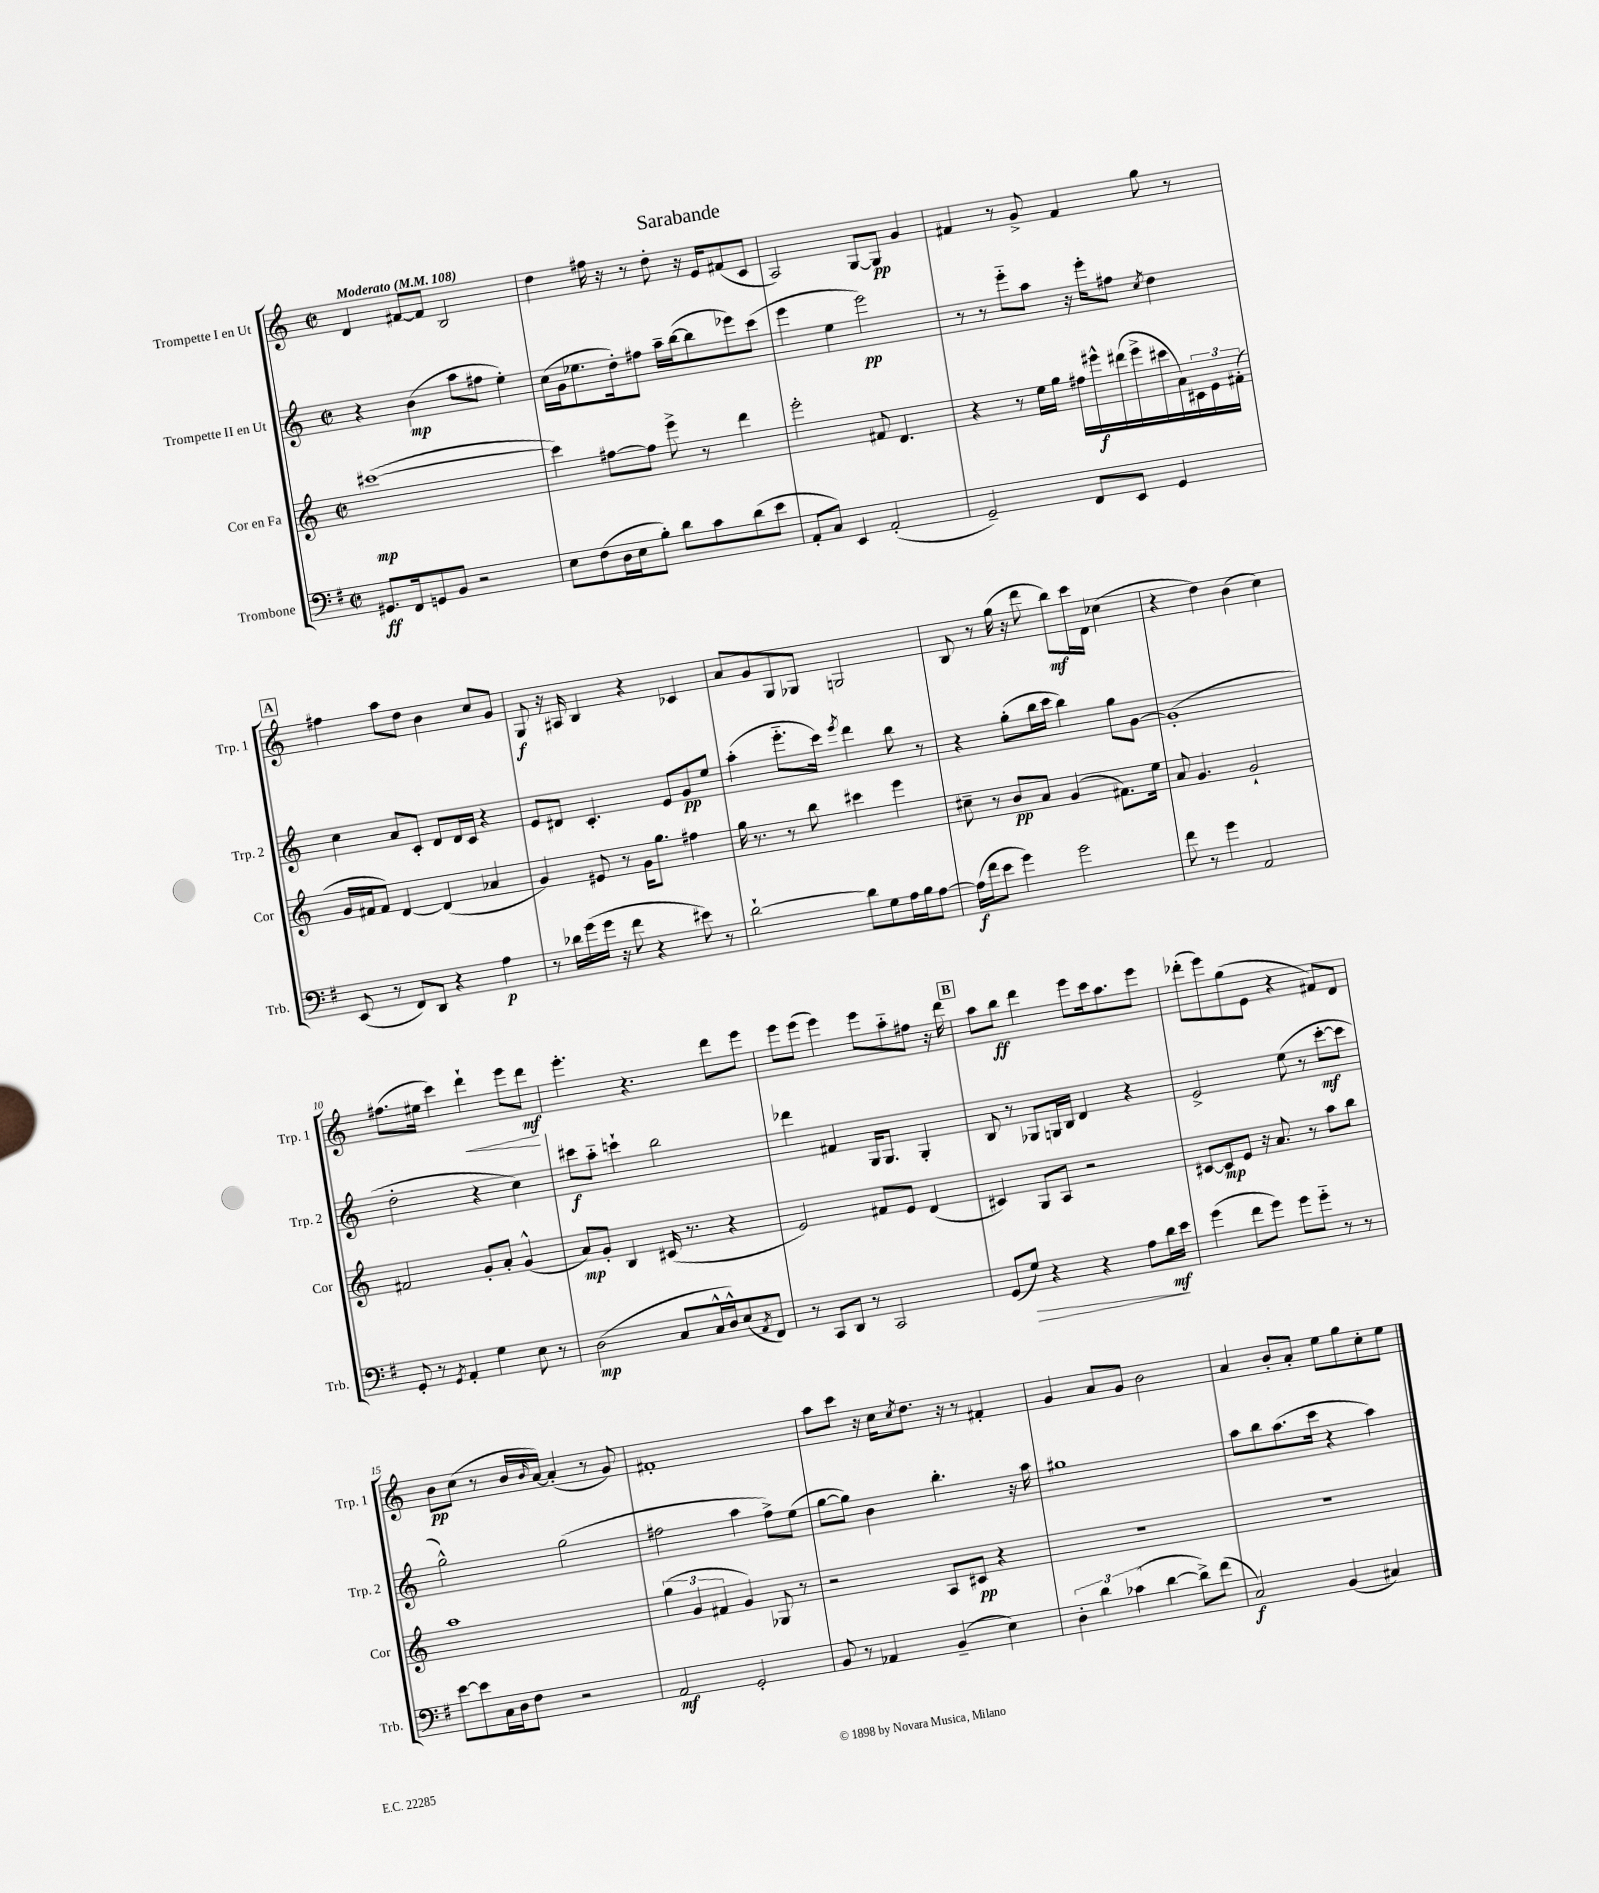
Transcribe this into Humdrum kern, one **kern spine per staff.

**kern	**kern	**kern	**kern
*staff4	*staff3	*staff2	*staff1
*clefF4	*clefG2	*clefG2	*clefG2
*k[f#]	*k[]	*k[]	*k[]
*M2/2	*M2/2	*M2/2	*M2/2
*met(c|)	*met(c|)	*met(c|)	*met(c|)
*MM108	*MM108	*MM108	*MM108
8.GG#/L	([1ccc#	4r	4d/
16FF#/k	.	.	.
8GG/	.	(4b\	[8f#/L
8BB/J	.	.	8f#/]J
2r	.	8aa\L	2B/
.	.	8ff#\J	.
.	.	4ee'\)	.
=	=	=	=
8E\L	4ccc#\])	(16cc\LL	4dd\
.	.	16g\J	.
(8F#\	.	8.ee-\	.
16D\L	[8ff#\L	.	16ff#\
16E\J	.	16dd'\k)	16r
8B'\J)	8ff#\]J	8ff#\J	8r
8d\L	8eee^\	16aa~\LL	8dd'\
.	.	([16bb\J	.
8c\	8r	8bb\]	16r
.	.	.	16e/LK
(8d\	4ddd\	8eee-\)	(8f#/
8e\J	.	(8ccc\J	8c/J
=	=	=	=
8AA'/L	2eee'\	4eee\	2A/)
8C/J)	.	.	.
4EE/	.	4ee\	.
(2AA'/	8f#/	2eee\)	[8G/L
.	4.d/	.	8G/]J
.	.	.	4g/
=	=	=	=
2GG~/)	4r	8r	4f#/
.	.	8r	.
.	8r	8eee'~\L	8r
.	16ee\LL	8aa\J	8g^/
.	16gg\JJ	.	.
8FF#/L	16ff#\LL	16r	4f#/
.	16eee#^^\	16eee'\LK	.
8EE/J	(16ddd#\	8ff#\J	.
.	16eee#^\	.	.
.	.	8qcc/	.
4GG/	16ccc#\	4dd\	8gg\
.	16a\)	.	.
.	24c#\	.	8r
.	24e\	.	.
.	(24f#'\JJ	.	.
=	=	=	=
(8EE/	16g/LL	4cc\	4ff#\
.	16f#/J	.	.
8r	8f#/J)	.	.
8FF#/L)	[4d/	8a/L	8aa\L
8DD/J	.	8c'/J	8dd\J
4r	(4d/]	8d/L	4b\
.	.	16d/L	.
.	.	16c/JJ	.
4A\	4a-/	4r	8cc/L
.	.	.	8g/J
=	=	=	=
8r	4g/)	8e/L	8G/
16d-\LL	.	8d#/J	16r
(16g\	.	.	16A#/
16g\JJ	8e#/	4.c'/	4B/
16r	.	.	.
8f#\	8r	.	.
4r	16g\LK	.	4r
.	8.gg\J	.	.
.	.	8e/L	.
8e#\)	4ff#\	8g/	4c-/
8r	.	8ee/J	.
=	=	=	=
[2d`\	16gg\	(4aa'\	8a/L
.	8.r	.	.
.	.	.	8g/
.	8r	8.eee'~\L	8G/
.	8bb\	.	8G-/J
.	.	16ccc\Jk)	.
.	.	8qeee/	.
8d\]L	4ccc#\	4ddd\	2G/
8G\	.	.	.
16A\L	4eee\	8bb\	.
16B\J	.	.	.
[8A\J	.	8r	.
=	=	=	=
(16A\]LL	8cc#~\	4r	8B/
16f#\J	.	.	.
8e\J	8r	.	8r
4g\)	8b/L	(8gg'\L	(16gg\
.	.	.	16r
.	8a/J	16bb\L	8ddd\
.	.	16ccc\JJ	.
2g\	(4g/	4bb\)	8bb\L)
.	.	.	16ccc\L
.	.	.	16d\JJ
.	8.f#\L)	8gg\L	(4cc-\
.	.	[8g\J	.
.	16ee\Jk	.	.
=	=	=	=
8f#\	8a/	(1g']	4r
8r	4.g/	.	.
4g\	.	.	4dd\)
2AA/	2g`/	.	(4b\
.	.	.	4cc\)
=	=	=	=
8GG'/	2f#/	2dd'\	(8.ff#\L
8r	.	.	.
.	.	.	16ee#\Jk
8qGG/	.	.	.
4AA'/	.	.	4ccc\)
4G\	8g'/L	4r	4ddd`\
.	8a'/J	.	.
8E\	(4g^^/	4cc\)	8eee\L
8r	.	.	8ddd\J
=	=	=	=
(2D\	8a/L)	8ccc#\L	4.eee'\
.	8g'/J	8aa'~\J	.
.	4B/	4ccc`\	.
.	.	.	4.r
8C/L	(16c#/	2bb\	.
.	8.r	.	.
16C^^/L	.	.	.
16D^^/J)	.	.	.
(8E/	4r	.	8ddd\L
8qAA/	.	.	.
8FF#/J)	.	.	8eee\J
=	=	=	=
8r	2e/)	4ddd-\	8eee\L
8CC/L	.	.	(8eee\J
8DD/J	.	4f#/	4eee\)
8r	.	.	.
2CC/	8f#/L	16G/LK	8eee\L
.	.	8.G/J	.
.	8e/J	.	8aa'~\
.	(4d/	4G'/	8ff#\J
.	.	.	16r
.	.	.	16ddd\
=	=	=	=
(8GG/L	4c#/)	8B/	8aa\L
8G/J)	.	8r	8bb\J
4r	8G/L	8G-/L	4ddd\
.	8A/J	16G/L	.
.	.	16B/JJ	.
4r	2r	4d/	8eee\L
.	.	.	16ccc\k
.	.	.	8.aa\
8A\L	.	4r	.
16d\L	.	.	8eee\J
16e\JJ	.	.	.
=	=	=	=
(4g\	[8c#/L	2e^/	(8ddd-'\L
.	8c#/]	.	8eee\)
8f#\L	8e/J	.	(8gg\
8g\J)	16r	.	8e\J
.	8.a/	.	.
8g\L	.	(8ee\	4r
8g'~\J	8r	8r	.
8r	8aa\L	[8ccc'\L	8f#/L)
8r	8bb\J	8ccc\]J	8d/J
=	=	=	=
[8e\L	1aa	2gg^^\)	8b\L
8e\]	.	.	(8cc\J
16C\L	.	.	8r
16D\J	.	.	.
8F#\J	.	.	16b/LL
.	.	.	16qqb/
.	.	.	[16a/JJ)
2r	.	(2gg\	(4a'/]
.	.	.	8r
.	.	.	8g/)
=	=	=	=
2AA/	(6gg\	2ff#\	1f#'
.	6g/	.	.
.	6f#/	.	.
2GG'/	4g/)	4aa\	.
.	8G-/	8ff#^\L)	.
.	8r	(8ee\J	.
=	=	=	=
8BB/	2r	[8gg\L	8aa\L
8r	.	8gg\]J)	8ccc\J
4AA-/	.	4b\	16r
.	.	.	16cc\LK
.	.	.	8qcc/
.	.	.	8.dd\J
(4BB~/	8A/L	4.bb'\	.
.	.	.	16r
.	8c#/J	.	8r
4E\)	4r	.	4f#'/
.	.	16r	.
.	.	16aa\	.
=	=	=	=
6D'\	1r	1gg#	4g/
6d\	.	.	.
.	.	.	8a/L
(6c-\	.	.	.
.	.	.	8g/J
[4d\	.	.	2b\
8d^\]L)	.	.	.
(8f#\J	.	.	.
=	=	=	=
2C/)	1r	8aa\L	4a/
.	.	8bb\	.
.	.	(8.aa\	8b'/L
.	.	.	8a'/J
.	.	16ccc\Jk	.
(4BB/	.	4r	8ee\L
.	.	.	8gg\
4C#/)	.	4aa\)	8cc'\
.	.	.	8ee\J
==	==	==	==
*-	*-	*-	*-
